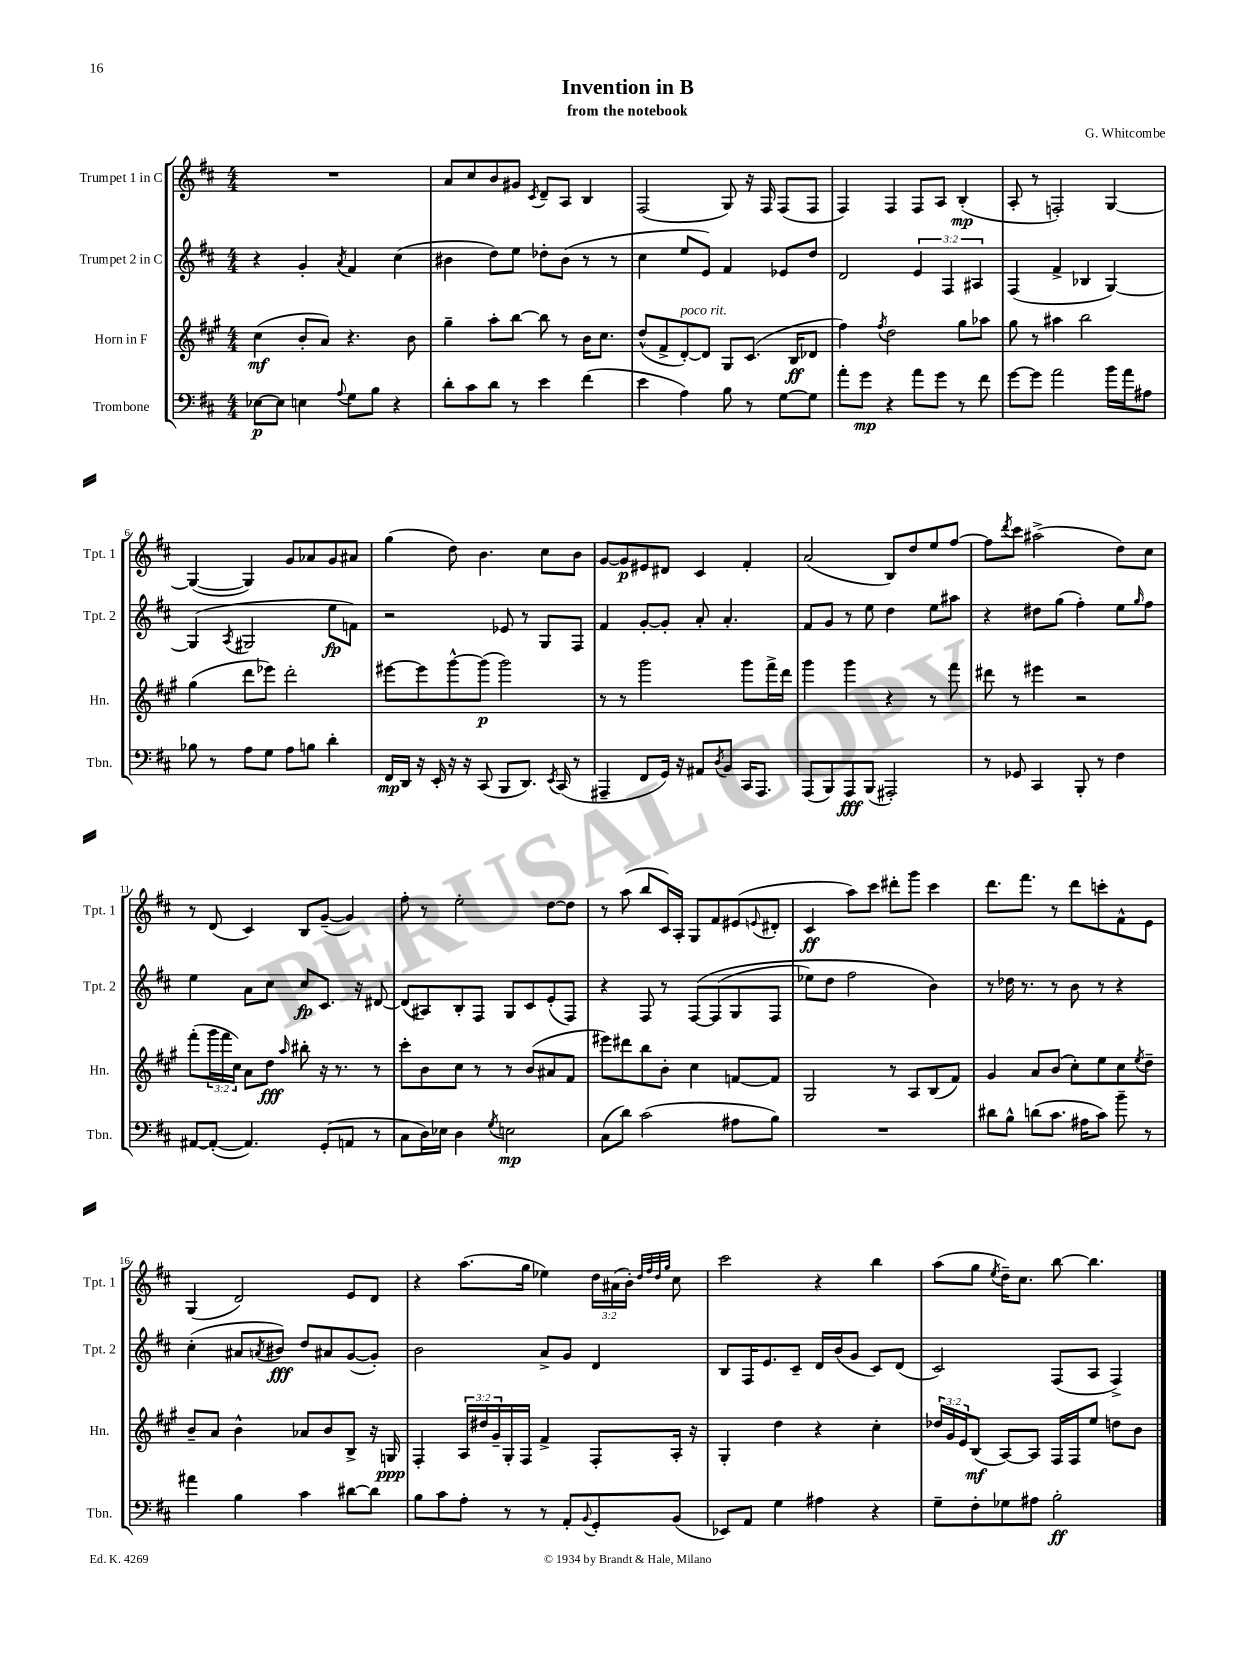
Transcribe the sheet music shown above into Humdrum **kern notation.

**kern	**kern	**kern	**kern
*staff4	*staff3	*staff2	*staff1
*clefF4	*clefG2	*clefG2	*clefG2
*k[f#c#]	*k[f#c#g#]	*k[f#c#]	*k[f#c#]
*M4/4	*M4/4	*M4/4	*M4/4
[8E-	(4cc#	4r	1r
8E-]	.	.	.
4E	8b'	4g'	.
.	8a)	.	.
8qqA	.	8qa	.
8G	4.r	4f#	.
8B	.	.	.
4r	.	(4cc#	.
.	8b	.	.
=	=	=	=
8d'	4gg#~	4b#	8a
8c#	.	.	8cc#
8d	8aa'	8dd)	8b
8r	[8bb	8ee	8g#
.	.	.	8qc#
4e	8bb]	8dd-'	8d~
.	8r	(8b#	8A
(4f#	16b	8r	4B
.	8.cc#	.	.
.	.	8r	.
=	=	=	=
4e	(8dd^^	4cc#	(2F#
.	8f#^	.	.
4A)	[8d')	8ee	.
.	8d]	8e)	.
8B	8G#	4f#	8G)
8r	(8.c#	.	16r
.	.	.	16F#
[8G	.	8e-	(8F#
.	16B	.	.
8G]	8d-	8dd	8F#
=	=	=	=
8a'	4ff#)	2d	4F#)
8g	.	.	.
.	8qff#	.	.
4r	2dd	.	4F#
8a	.	6e	8F#
8g	.	.	8A
.	.	6F#	.
8r	8gg#	.	(4B'
.	.	6A#	.
8f#	8aa-	.	.
=	=	=	=
[8g	8gg#	(4F#	8A'
8g]	8r	.	8r
2a	4aa#	4f#^	2F')
.	2bb	4B-	.
16b	.	[4G)	[4G
16a	.	.	.
8A#	.	.	.
=	=	=	=
8B-	(4gg#	(4G]	(4G_
8r	.	.	.
.	.	8qA	.
8A	8ddd	2G#	4G])
8G	8eee-)	.	.
8A	2ddd'	.	8g
8B	.	.	8a-
4d'	.	8ee	8g
.	.	8f)	8a#
=	=	=	=
16FF#	[8eee#	2r	(4gg
16DD	.	.	.
16r	8eee#]	.	.
16EE'	.	.	.
16r	[8ggg#^^	.	8dd)
16r	.	.	.
(8CC#	(8ggg#]	.	4.b
8BBB	2ggg#)	8e-	.
8.DD)	.	8r	.
.	.	8G	8cc#
8qEE	.	.	.
(16CC#	.	.	.
8r	.	8F#	8b
=	=	=	=
4AAA#~	8r	4f#	[8g
.	8r	.	8g]
8FF#	2ggg#	[8g'	8e#
16GG)	.	8g']	8d#
16r	.	.	.
8AA#	.	8a'	4c#
8qD	.	.	.
8BB	.	4.a'	.
16CC#	8ggg#	.	4f#'
8.AAA#	.	.	.
.	16fff#^	.	.
.	16ddd	.	.
=	=	=	=
(8AAA	4ggg#	8f#	(2a
8BBB)	.	8g	.
8AAA	4ggg#	8r	.
(8BBB	.	8ee	.
2AAA#')	4r	4dd	8B)
.	.	.	8dd
.	8r	8ee	8ee
.	8fff#	8aa#	[8ff#
=	=	=	=
8r	8ddd#	4r	8ff#]
.	.	.	8qddd
8GG-	8r	.	8ccc#
4CC#	4eee#	8dd#	(2aa#^
.	.	(8gg	.
8BBB'	2r	4ff#')	.
8r	.	.	.
4F#	.	8ee	8dd)
.	.	16qqgg	.
.	.	8ff#	8cc#
=	=	=	=
[8AA#	(8fff#'	4ee	8r
(8AA#'_	24ggg#	.	(8d
.	24fff#	.	.
.	24cc#)	.	.
4.AA#])	8a	8a	4c#)
.	8dd	8cc#	.
.	16qqaa	.	.
.	8bb#'	8cc#	8B
(8GG'	16r	8.c#	([8g~
.	8.r	.	.
8AA	.	.	4g])
.	.	16r	.
8r	8r	[8d#	.
=	=	=	=
8C#	8ccc#'	(8d#]	8ff#'
16D)	8b	8A#)	8r
16E-	.	.	.
4D	8cc#	8B'	2ee'
.	8r	8F#	.
8qG	.	.	.
2E	8r	8G	.
.	(8b	8c#	.
.	8a#	(8e'	[8dd
.	8f#	8F#)	8dd]
=	=	=	=
(8C#	8eee#)	4r	8r
8d)	8ddd#	.	(8aa
(2c#	8bb	8F#	8bb
.	8b'	8r	16c#)
.	.	.	16A'
.	4cc#	&([8F#	8G
.	.	(8F#]	8f#
8A#	[8f	8G	(8e#
.	.	.	8qqe
8B)	8f]	8F#	8d#'
=	=	=	=
1r	2G#	8ee-)	4c#
.	.	8dd	.
.	.	2ff#	8aa)
.	.	.	8ccc#
.	8r	.	8ddd#'
.	8A	.	8ggg
.	(8B	4b&)	4ccc#
.	8f#)	.	.
=	=	=	=
8d#	4g#	8r	8.ddd
8B^^	.	16dd-	.
.	.	8.r	8.fff#
(8d	8a	.	.
8.c#	(8b	8r	8r
.	8cc#')	8b	8ddd
16A#	.	.	.
8c#)	8ee	8r	8ccc'
8b~	8cc#	4r	8f#^^
.	8qee	.	.
8r	8dd~	.	8e
=	=	=	=
4a#	8b~	(4cc#'	(4G
.	8a	.	.
4B	4b^^	8a#	2d)
.	.	8qa	.
.	.	8b#)	.
4c#	8a-	8dd	.
.	8b	8a#	.
[8d#	8B^	([8g	8e
8d#]	16r	8g'])	8d
.	16G	.	.
=	=	=	=
8B	4F#'	2b	4r
8c#	.	.	.
8A'	24A	.	(8.aa
.	24dd#	.	.
.	24g#~	.	.
8r	16G#'	.	.
.	16F#	.	16gg
8r	4f#^	8a^	4ee-)
8AA'	.	8g	.
8qqBB	.	.	.
8GG'	8F#'	4d	24dd
.	.	.	(24a#
.	.	.	24b')
.	.	.	32qqdd
.	.	.	32qqff#
.	.	.	32qqdd
.	.	.	32qqgg
(8BB	16A'	.	8cc#
.	16r	.	.
=	=	=	=
8EE-)	4G#'	8B	2ccc#
8AA	.	16F#	.
.	.	8.e	.
4G	4dd	.	.
.	.	8c#~	.
4A#	4r	16d	4r
.	.	(16b	.
.	.	8g	.
4r	4cc#'	8c#)	4bb
.	.	(8d	.
=	=	=	=
8G~	24dd-	2c#)	(8aa
.	24g#	.	.
.	24e	.	.
8F#'	(8B	.	8gg
.	.	.	8qee
8G-	[8A)	.	16dd~)
.	.	.	8.cc#
8A#	8A]	.	.
2B'	16F#	(8F#	[8bb
.	16F#	.	.
.	8ee	8A	4.bb]
.	8dd	4F#^)	.
.	8b	.	.
==	==	==	==
*-	*-	*-	*-
